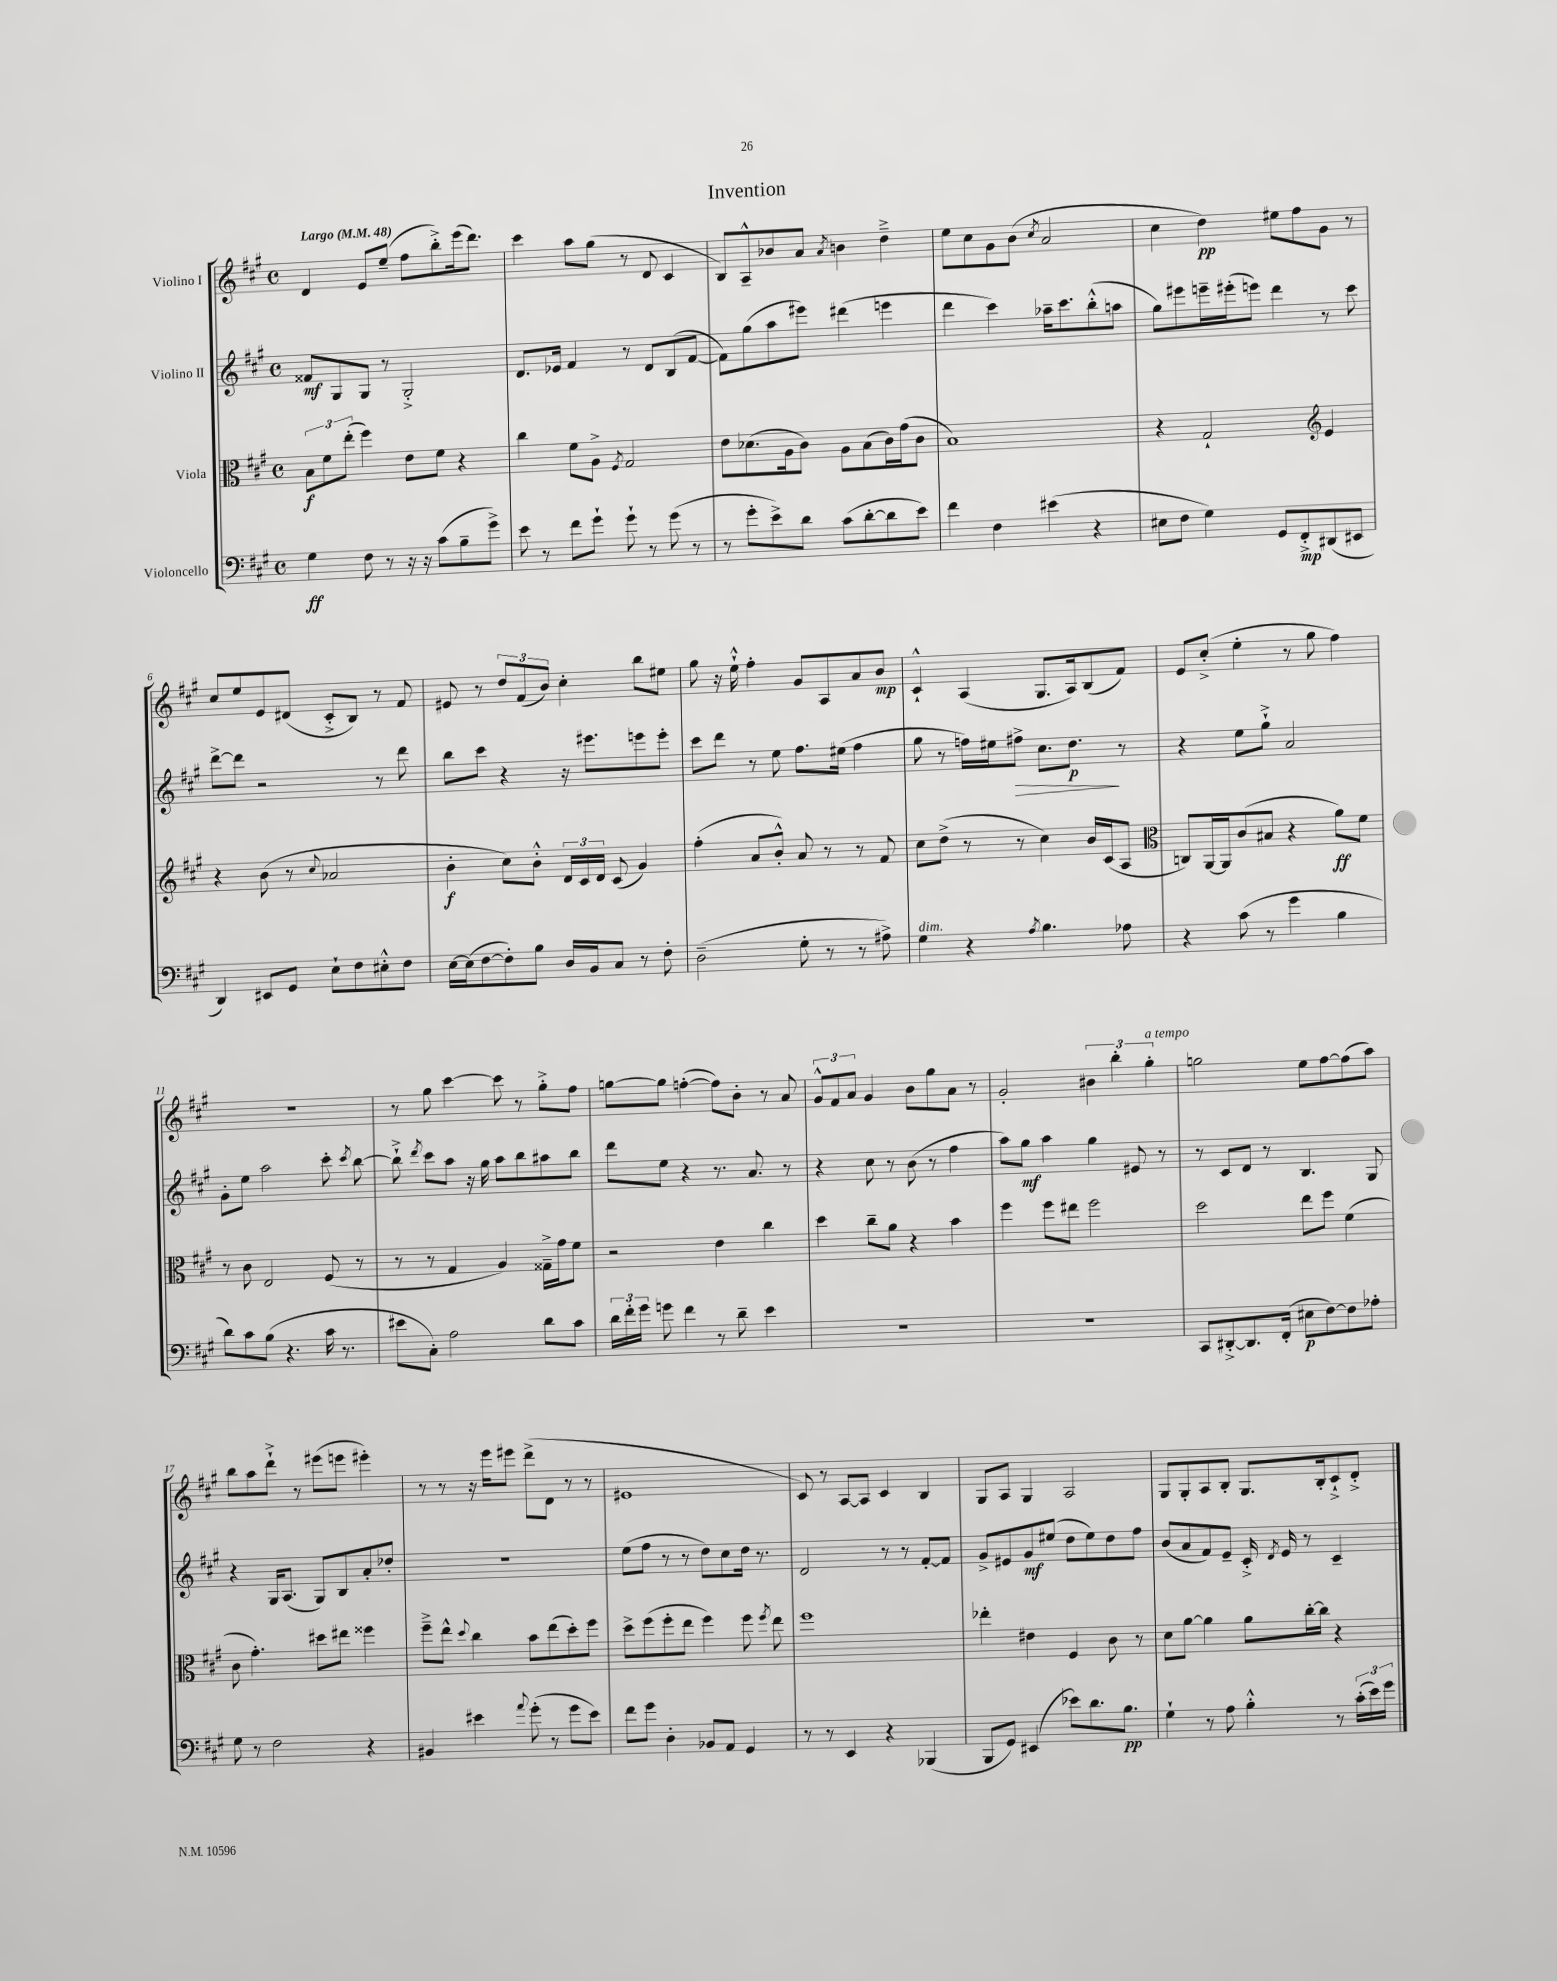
\header { title = "Invention" }
<<
\new StaffGroup <<
\new Staff = "s0" \with { instrumentName = "Violino I" } {
    \clef treble \key a \major \defaultTimeSignature \time 4/4 \tempo "Largo" 4 = 48
    \autoBeamOff d'4 e'8[ e''8]--( fis''8[ b''8-.->) e'''16( d'''8.]) |
    cis'''4 a''8[ gis''8]( r8 d'8 cis'4 |
    b8[) a8---^ bes'8 a'8] \acciaccatura { a'8 } b'4 d''4---> |
    e''8[ cis''8 gis'8 b'8]( \acciaccatura { cis''8 } a'2 |
    cis''4 d''4\pp) eis''8[ fis''8 gis'8] r8 |
    cis''8[ e''8 e'8 dis'8]( cis'8[-.-> b8]) r8 fis'8 |
    eis'8 r8 \tuplet 3/2 { d''8[ fis'8( b'8]) } cis''4-. b''8[ eis''8] |
    gis''8 r16 e''16-!-^ fis''4-. gis'8[ a8 a'8 b'8]\mp |
    cis'4-!-^ a4( gis8.[ a16) b8( fis'8]) |
    e'8[ cis''8]-.->( e''4-. r8 gis''8 fis''4) |
    R1 |
    r8 gis''8 cis'''4~ cis'''8 r8 gis''8[-.-> fis''8] |
    g''8[~ g''8] f''4~-.( f''8[) b'8]-. r8 a'8 |
    \tuplet 3/2 { gis'8[-^ fis'8 a'8] } gis'4 b'8[ gis''8 a'8] r8 |
    gis'2-. \tuplet 3/2 { bis'4 b''4-. gis''4-.^\markup { \italic "a tempo" } } |
    g''2 e''8[ fis''8~ fis''8( a''8]) |
    b''8[ a''8 d'''8]-!-> r8 eis'''8[( e'''8] eis'''4-.) |
    r8 r8 r16 e'''16[ eis'''8] d'''8[->( d'8] r8 r8 |
    eis'1 |
    cis'8) r8 a8[~ a8] cis'4 b4 |
    gis8[ a8] gis4 a2 |
    gis8[ gis8-. a8 b8]-. gis8.[ b16-. cis'8-!-> d'8]-.-> \bar "|." |
}
\new Staff = "s1" \with { instrumentName = "Violino II" } {
    \clef treble \key a \major \defaultTimeSignature \time 4/4
    \autoBeamOff fisis'8[\mf gis8 gis8] r8 gis2-.-> |
    d'8.[ ees'16] fis'4 r8 d'8[ b8( fis'8]~ |
    fis'8[) gis''8( a''8 eis'''8]) dis'''4( e'''4 |
    d'''4 cis'''4) aes''16[-- cis'''8. b''8-.-^( a''8] |
    gis''8[) eis'''8 e'''16-- eis'''16-.( e'''8]) d'''4 r8 cis'''8 |
    d'''8[~-> d'''8] r2 r8 d'''8 |
    b''8[ cis'''8] r4 r16 eis'''8.[ e'''8 e'''8]-. |
    cis'''8[ d'''8] r8 e''8 fis''8.[ eis''16]( fis''4 |
    gis''8 r8 f''16[) eis''16 fis''8]->\> cis''8.[ d''8.]\p\! r8 |
    r4 e''8[ gis''8]-!-> a'2 |
    gis'8[-. e''8] a''2 cis'''8-. \acciaccatura { cis'''8 } b''8~ |
    b''8-!-> \acciaccatura { d'''8 } cis'''8[ a''8] r16 gis''16 a''8[ b''8 ais''8 b''8] |
    d'''8[ e''8] r4 r8. a'8. r8 |
    r4 cis''8 r8 b'8( r8 fis''4 |
    a''8[) gis''8]\mf a''4 gis''4 eis'8 r8 |
    r8 cis'8[ d'8] r8 b4. gis8 |
    r4 gis16[ a8.]( gis8[) b8 a'8-. des''8]-. |
    r1 |
    e''8[( fis''8] r8 r8 d''8[) cis''8 d''16] r8. |
    d'2 r8 r8 fis'8[~-. fis'8] |
    gis'8[-> eis'8 gis'8\mf eis''8]( d''8[ eis''8) d''8 fis''8] |
    b'8[( a'8 fis'8) e'8]-- cis'16-.-> \acciaccatura { d'8 } e'16 r8 cis'4-- \bar "|." |
}
\new Staff = "s2" \with { instrumentName = "Viola" } {
    \clef alto \key a \major \defaultTimeSignature \time 4/4
    \autoBeamOff \tuplet 3/2 { b8[\f fis'8 e''8]-.( } fis''4) e'8[ fis'8] r4 |
    cis''4 fis'8[ a8]-> \acciaccatura { fis8 } gis2 |
    e'8[ des'8.( a16 cis'8]) a8[ b8( cis'16) gis'16( cis'8] |
    b1) |
    r4 gis2-! \clef treble e'4 |
    r4 b'8( r8 \appoggiatura { cis''8 } aes'2 |
    b'4-.\f cis''8[) b'8]-.-^ \tuplet 3/2 { d'16[ cis'16 d'16] } cis'8( gis'4) |
    fis''4-.( a'8[ b'8]-.-^) a'8 r8 r8 fis'8 |
    cis''8[ d''8]->( r8 r8 cis''4) b'16[ cis'16( a8] |
    \clef alto c8[) a,16~ a,16 cis'8( bis8] r4 a'8[\ff) fis'8] |
    r8 cis'8 e2 fis8( r8 |
    r8 r8 gis4 a4) gisis16[---> gis'16 fis'8] |
    r2 e'4 cis''4 |
    d''4 cis''8[-- a'8] r4 b'4 |
    fis''4 fis''8[ eis''8] fis''2 |
    d''2 e''8[ fis''8] fis'4( |
    cis'8 gis'4.-.) dis''8[ eis''8] fisis''4 |
    fis''8[---> e''8]-^ \appoggiatura { d''8 } cis''4 b'8[ e''8( d''8-.) fis''8] |
    d''8[-> fis''8( fis''8-. e''8] fis''4) fis''8 \acciaccatura { fis''8 } e''8 |
    fis''1 |
    ees''4-. eis'4 fis4 cis'8 r8 |
    d'8[ a'8]~ a'4 a'8[ cis''16~-. cis''16] r4 \bar "|." |
}
\new Staff = "s3" \with { instrumentName = "Violoncello" } {
    \clef bass \key a \major \defaultTimeSignature \time 4/4
    \autoBeamOff gis4\ff fis8 r8 r16 r16 cis'8[( b8-- gis'8]->) |
    e'8 r8 fis'8[ gis'8]-! gis'8-! r8 gis'8( r8 |
    r8 gis'8[-. e'8->) d'8] cis'8[( d'8~-. d'8 e'8]) |
    fis'4 fis4 eis'4( r4 |
    eis8[ fis8] gis4) gis,8[ fis,8-.->\mp dis,8( eis,8] |
    d,4) eis,8[ gis,8] e8[-! fis8 eis8-.-^ fis8] |
    e16[~ e16( fis8~ fis8-.) b8] d16[ b,16 cis8] r8 fis8-. |
    d2--( gis8-. r8 r8 ais8->) |
    gis4^\markup { \italic "dim." } r4 \acciaccatura { a8 } b4. aes8 |
    r4 cis'8( r8 gis'4 b4 |
    d'8[) cis'8 b8]( r4. cis'16 r8. |
    eis'8[ cis8]-.) a2 d'8[ cis'8] |
    \tuplet 3/2 { d'16[ fis'16-. gis'16] } g'8 fis'4 r8 d'8-- e'4 |
    R1 |
    R1 |
    cis,8[ dis,8~-.-> dis,8. fis,16]-.( eis8[\p fis8~) fis8 aes8]-. |
    gis8 r8 fis2 r4 |
    bis,4 eis'4 \appoggiatura { a'8 } gis'8-.( r8 gis'8[ eis'8]) |
    fis'8[ gis'8] d4-. bes,8[ a,8] gis,4 |
    r8 r8 e,4 r4 bes,,4( |
    b,,8[ gis,8]) eis,4( ees'8[) d'8. b8.]\pp |
    gis4-! r8 a8 b4-.-^ r8 \tuplet 3/2 { cis'16[-.( e'16) gis'16] } \bar "|." |
}
>>
>>
